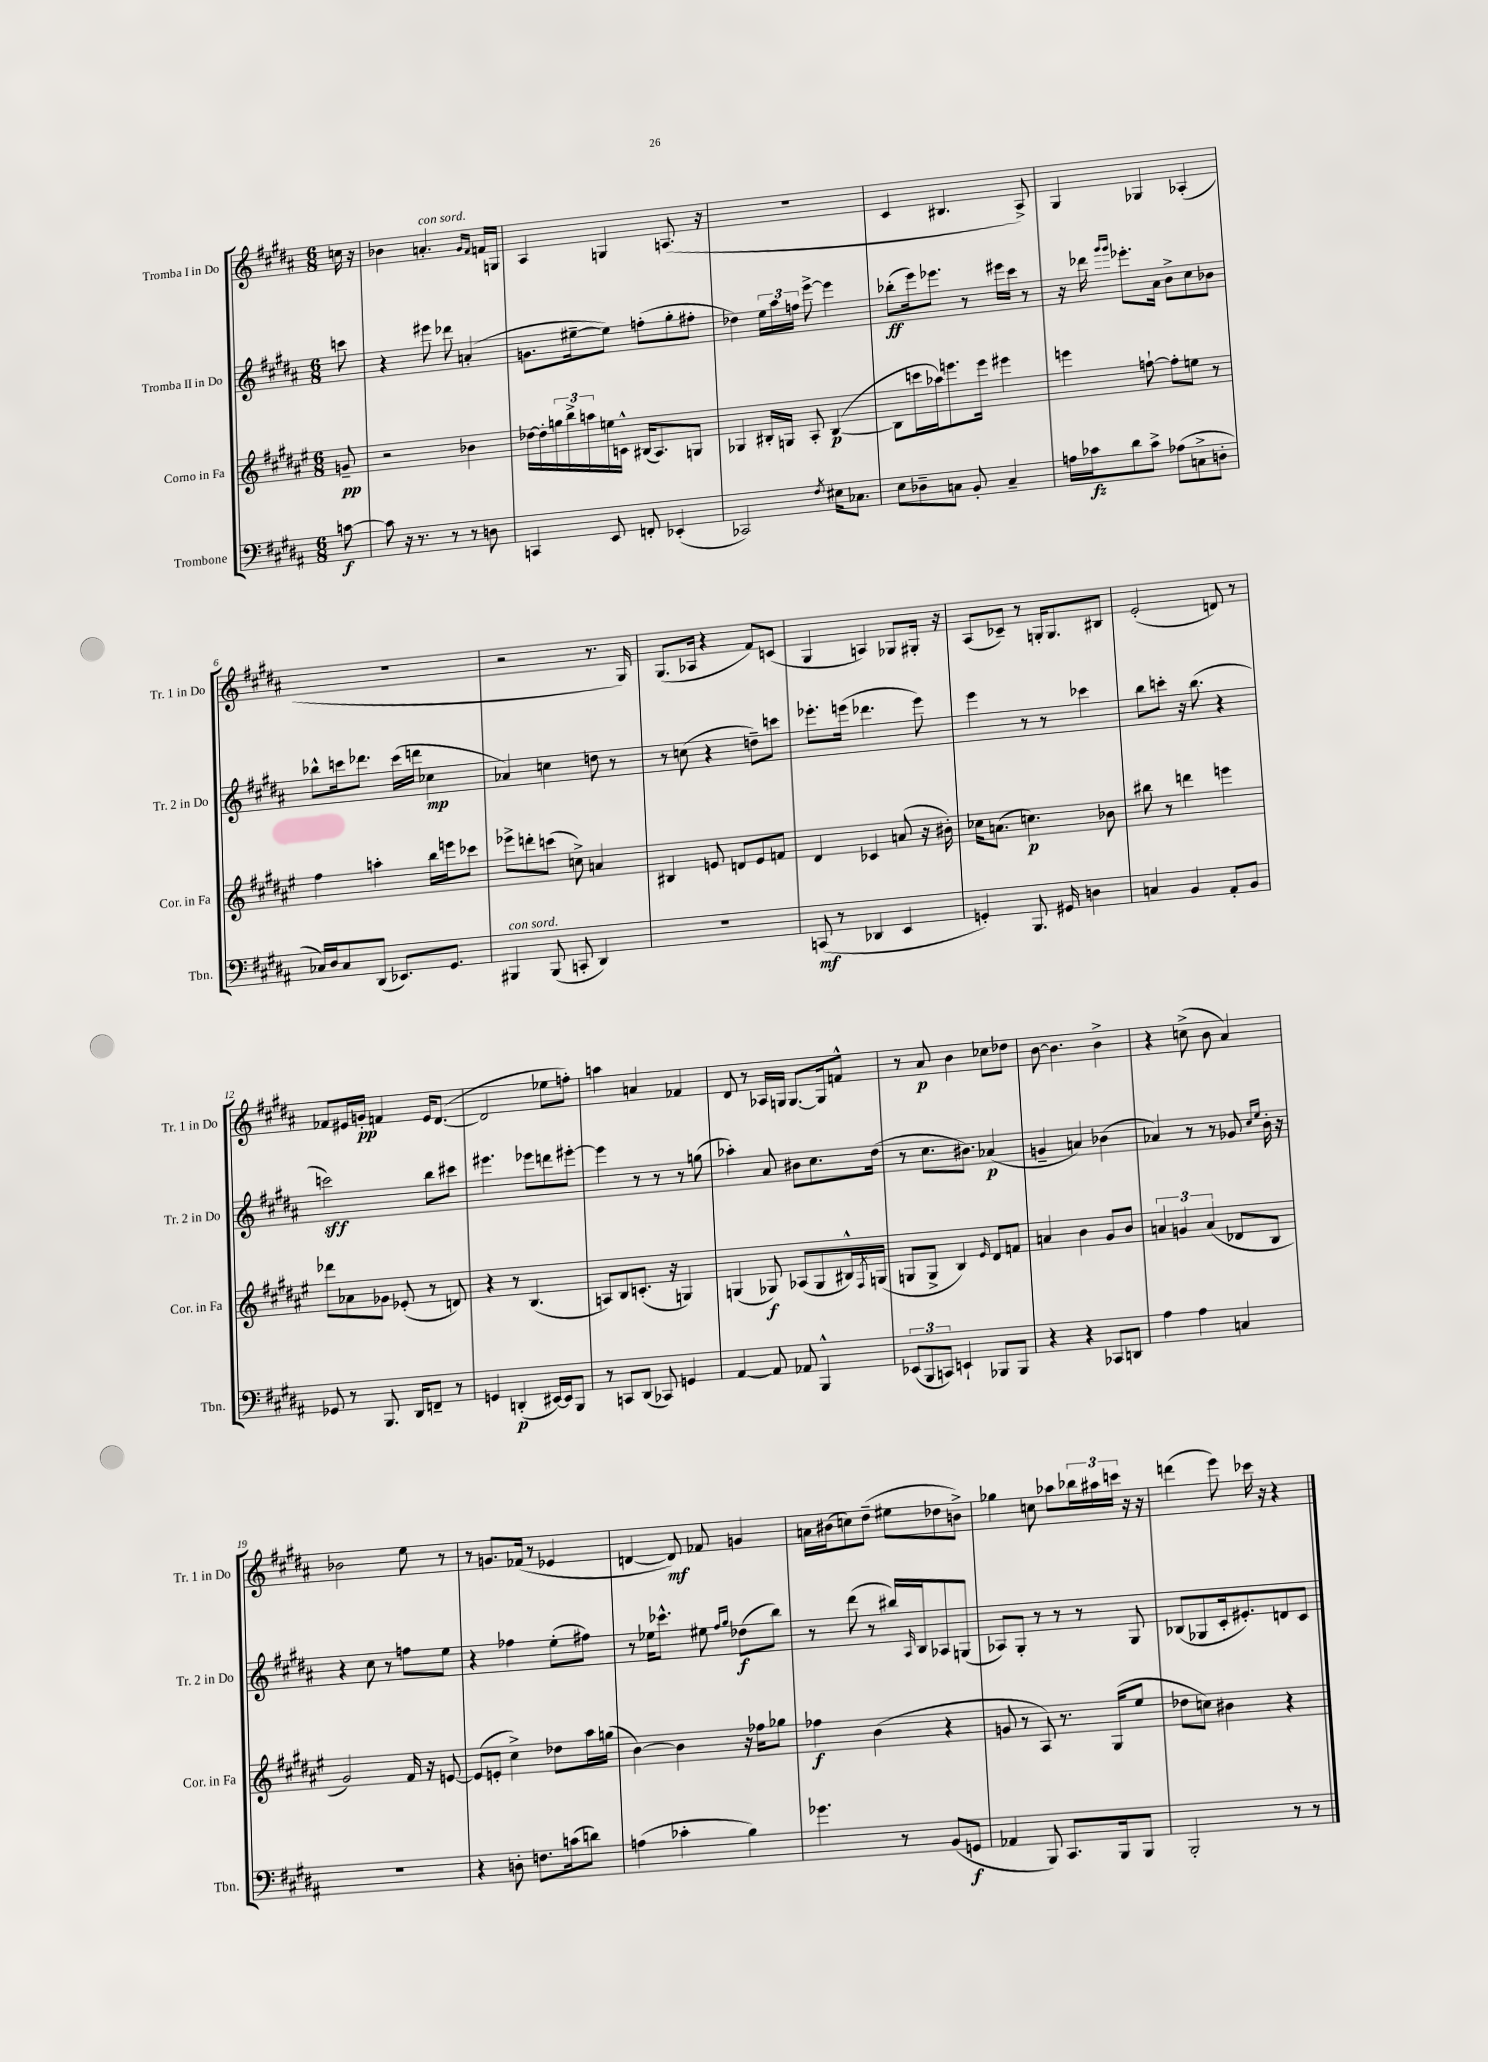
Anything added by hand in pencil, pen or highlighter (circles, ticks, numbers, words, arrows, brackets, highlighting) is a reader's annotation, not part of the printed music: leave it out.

**kern	**dynam	**kern	**dynam	**kern	**dynam	**kern	**dynam
*part4	*part4	*part3	*part3	*part2	*part2	*part1	*part1
*staff4	*staff4	*staff3	*staff3	*staff2	*staff2	*staff1	*staff1
*I"Trombone	*	*I"Corno in Fa	*	*I"Tromba II in Do	*	*I"Tromba I in Do	*
*I'Tbn.	*	*I'Cor. in Fa	*	*I'Tr. 2 in Do	*	*I'Tr. 1 in Do	*
*clefF4	*	*clefG2	*	*clefG2	*	*clefG2	*
*k[f#c#g#d#a#]	*	*k[f#c#g#d#a#e#]	*	*k[f#c#g#d#a#]	*	*k[f#c#g#d#a#]	*
*M6/8	*	*M6/8	*	*M6/8	*	*M6/8	*
=	=	=	=	=	=	=	=
[8cn\	f	8gn~/	pp	8cccn\	.	16ccn\	.
.	.	.	.	.	.	16r	.
=1	=1	=1	=1	=1	=1	=1	=1
8c\]	.	2r	.	4r	.	4b-X\	.
16r	.	.	.	.	.	.	.
8.r	.	.	.	.	.	.	.
!	!	!	!	!	!	!LO:TX:a:i:t=con sord.	!
.	.	.	.	8eee#X\	.	4.an'/	.
8r	.	.	.	8ddd-X\	.	.	.
8r	.	4b-X\	.	(4an'/	.	.	.
.	.	.	.	.	.	16qqg#/LL	.
.	.	.	.	.	.	16qqf#/JJ	.
8Dn\	.	.	.	.	.	16fn/LL	.
.	.	.	.	.	.	16Gn/JJ	.
=2	=2	=2	=2	=2	=2	=2	=2
4CCn/	.	[16dd-X\LL	.	8.gn\L	.	4A#/	.
.	.	16dd-'\]	.	.	.	.	.
.	.	24ggn\	.	.	.	.	.
.	.	24bb^\	.	.	.	.	.
.	.	.	.	[16ee#X~\k	.	.	.
.	.	24aan\	.	.	.	.	.
8EE/	.	16een\	.	8ee#\J])	.	4Gn/	.
.	.	16cn^^\JJ	.	.	.	.	.
8FFn'/	.	(16B#X/KL	.	(8ffn'\L	.	.	.
.	.	8.A#/)	.	.	.	.	.
(4EE-X'/	.	.	.	8gg#'\	.	(8.An/	.
.	.	8Gn/J	.	8ff#X'\J	.	.	.
.	.	.	.	.	.	16r	.
=3	=3	=3	=3	=3	=3	=3	=3
2CC-X/)	.	4G-X/	.	4dd-X\)	.	2.r	.
.	.	16B#X'/LL	.	24ee\LL	.	.	.
.	.	.	.	24aa#\	.	.	.
.	.	16Gn/JJ	.	.	.	.	.
.	.	.	.	24ffn\JJ	.	.	.
.	.	8A#'/	.	[8eee^\	.	.	.
8qF#/	.	.	.	.	.	.	.
16E#X\KL	.	([4B#/	p	4eee\]	.	.	.
8.C-X\J	.	.	.	.	.	.	.
=4	=4	=4	=4	=4	=4	=4	=4
8E\L	.	8B#\L]	.	(8bb-X'\L	ff	4c#/	.
8D-X~\	.	16cccn\L	.	16eee\k)	.	.	.
.	.	16aa-X\J)	.	8.eee-X\J	.	.	.
8Cn\J	.	8.eeen\	.	.	.	4.B#X/	.
8BB'/	.	.	.	8r	.	.	.
.	.	16eee\Jk	.	.	.	.	.
4C~/	.	4eee#X\	.	16eee#X\LL	.	.	.
.	.	.	.	16ccc#\JJ	.	.	.
.	.	.	.	8r	.	8A#^/)	.
=5	=5	=5	=5	=5	=5	=5	=5
16An\LL	.	4eeen\	.	16r	.	4G#/	.
16c-X\J	fz	.	.	16ddd-X\	.	.	.
.	.	.	.	16qqggg#/LL	.	.	.
.	.	.	.	16qqggg#/JJ	.	.	.
8d#\	.	.	.	8.eee-X'\L	.	.	.
8c-^\J	.	[8ffn`\	.	.	.	4G-X/	.
.	.	.	.	16a#\Jk	.	.	.
(8A-X\L	.	8ff'\L]	.	8b^\L	.	.	.
8Cn^\	.	8een\J	.	8cc#\	.	(4A-X'/	.
8Dn'\J	.	8r	.	8b-X\J	.	.	.
!!LO:LB:g=z
=6	=6	=6	=6	=6	=6	=6	=6
16C-X/LL)	.	4ff#\	.	8bb-X^^\L	.	2.r	.
16D#/J	.	.	.	.	.	.	.
8C-/	.	.	.	16cccn\k	.	.	.
.	.	.	.	8.ddd-X\J	.	.	.
(8DD#/J	.	4aan'\	.	.	.	.	.
8.EE-X/L)	.	.	.	(16ccc\LL	.	.	.
.	.	.	.	16dddn\JJ	.	.	.
.	.	16bb\LL	.	4cc-X\	mp	.	.
8.GG#/J	.	16eeen\J	.	.	.	.	.
.	.	8ccc-X\J	.	.	.	.	.
=7	=7	=7	=7	=7	=7	=7	=7
!LO:TX:a:i:t=con sord.	!	!	!	!	!	!	!
4BBB#X/	.	8eee-X^\L	.	4a-X/)	.	2r	.
.	.	8dddn'\	.	.	.	.	.
(8BBB#/	.	(8cccn\J	.	4ccn\	.	.	.
8CCn'/	.	8ccn^\)	.	.	.	.	.
4DD#/)	.	4an/	.	8ddn\	.	8.r	.
.	.	.	.	8r	.	.	.
.	.	.	.	.	.	16G#/)	.
=8	=8	=8	=8	=8	=8	=8	=8
2.r	.	4B#X/	.	8r	.	(8.G#/L	.
.	.	.	.	(8ccn\	.	.	.
.	.	.	.	.	.	16A-X/Jk	.
.	.	8en/	.	4r	.	4r	.
.	.	8dn/L	.	.	.	.	.
.	.	8e/	.	8ddn~\L)	.	8f#/L)	.
.	.	8fn/J	.	8cccn\J	.	(8cn/J	.
=9	=9	=9	=9	=9	=9	=9	=9
(8CCn/	mf	4d#/	.	8.eee-X'\L	.	4G#/	.
8r	.	.	.	.	.	.	.
.	.	.	.	(16eeen\Jk	.	.	.
4DD-X/	.	4c-X/	.	4.ddd-X\	.	4An/)	.
4EE/	.	(8an/	.	.	.	8G-X/L	.
.	.	16r	.	8eee\)	.	16G#X'/Jk	.
.	.	16b#X'\)	.	.	.	16r	.
=10	=10	=10	=10	=10	=10	=10	=10
4GGn'/)	.	16cc-X\KL	.	4eee\	.	(8A#/L	.
.	.	(8.an\J	.	.	.	.	.
.	.	.	.	.	.	8c-X~/J)	.
8.BBB/	.	4.ccn\)	p	8r	.	8r	.
.	.	.	.	8r	.	16Gn'/KL	.
16GG#X/	.	.	.	.	.	8.G/	.
4Dn\	.	.	.	4ccc-X\	.	.	.
.	.	8b-X\	.	.	.	8B#X/J	.
=11	=11	=11	=11	=11	=11	=11	=11
4Cn/	.	8bb#X\	.	8bb\L	.	(2e'/	.
.	.	8r	.	8cccn'\J	.	.	.
4BB/	.	4dddn\	.	16r	.	.	.
.	.	.	.	(8.bb\	.	.	.
8AA#'/L	.	4eeen\	.	4r	.	8dn/)	.
8BB/J	.	.	.	.	.	8r	.
!!LO:LB:g=z
=12	=12	=12	=12	=12	=12	=12	=12
8GG-X/	.	8ddd-X\L	.	2cccn\)	sff	8f-X/L	.
8r	.	8a-X\	.	.	.	16e#X/L	.
.	.	.	.	.	.	16gn'/JJ	pp
8.BBB/	.	8g-X\J	.	.	.	4fn/	.
.	.	(8e-X'/	.	.	.	.	.
16DD#/KL	.	.	.	.	.	.	.
8FFn~/J	.	8r	.	8bb\L	.	16e#/KL	.
.	.	.	.	.	.	([8.d#/J	.
8r	.	8dn/)	.	8ccc#X\J	.	.	.
=13	=13	=13	=13	=13	=13	=13	=13
4GGn/	.	4r	.	4.eee#X\	.	2d#/]	.
(4DDn'/	p	8r	.	.	.	.	.
.	.	(4.B/	.	8eee-X\L	.	.	.
[16EE#X/LL)	.	.	.	8dddn\	.	8ee-X\L	.
16EE#/J]	.	.	.	.	.	.	.
8BBB/J	.	.	.	[8eee#X'\J	.	8ffn'\J)	.
=14	=14	=14	=14	=14	=14	=14	=14
8r	.	8An/L)	.	4eee#\]	.	4aan\	.
8CCn/L	.	8B/	.	.	.	.	.
(8DD#/J	.	(8.cn'/J	.	8r	.	4an/	.
8CC-X/)	.	.	.	8r	.	.	.
.	.	16r	.	.	.	.	.
4GGn/	.	4Gn/)	.	8r	.	4f-X/	.
.	.	.	.	(8ggn\	.	.	.
=15	=15	=15	=15	=15	=15	=15	=15
[4AA#/	.	(4Gn/	.	4aa-X'\)	.	8d#/	.
.	.	.	.	.	.	8r	.
8AA#/]	.	8G-X/)	f	8a#/	.	16A-X/LL	.
.	.	.	.	.	.	16Gn/JJ	.
8AA-X/	.	(8A-X/L	.	8b#X\L	.	[8.G/L	.
4BBB^^/	.	8G-/	.	8.cc#\	.	.	.
.	.	.	.	.	.	16G/k]	.
.	.	16B#X^^/L)	.	.	.	8fn^^/J	.
.	.	8qF#/	.	.	.	.	.
.	.	(16Gn/JJ	.	(16dd#\Jk	.	.	.
=16	=16	=16	=16	=16	=16	=16	=16
(12EE-X/L	.	8Gn/L	.	8r	.	8r	.
12BBB/	.	.	.	.	.	.	.
.	.	8G^/J	.	8.cc#\L	.	8a#/	p
12CCn/J)	.	.	.	.	.	.	.
4EEn`/	.	4B/)	.	.	.	4b\	.
.	.	.	.	8.b#X\J)	.	.	.
.	.	16qqe#/	.	.	.	.	.
8BBB-X/L	.	8d#/L	.	(4a-X/	p	8cc-X\L	.
8BBB-/J	.	8fn/J	.	.	.	8dd-X\J	.
=17	=17	=17	=17	=17	=17	=17	=17
4r	.	4an/	.	4gn~/	.	[8b\	.
.	.	.	.	.	.	4.b\]	.
4r	.	4b\	.	4an/)	.	.	.
8CC-X/L	.	8g#/L	.	(4b-X\	.	4b^\	.
8DDn/J	.	8b/J	.	.	.	.	.
=18	=18	=18	=18	=18	=18	=18	=18
4A#\	.	6an/	.	4a-X/)	.	4r	.
.	.	6gn/	.	.	.	.	.
4A#\	.	.	.	8r	.	(8ccn^\	.
.	.	(6a/	.	.	.	.	.
.	.	.	.	8r	.	8b\	.
4Cn/	.	8d-X/L	.	8g-X/	.	4a#/)	.
.	.	.	.	16qqcc#/LL	.	.	.
.	.	.	.	16qqee/JJ	.	.	.
.	.	8B/J	.	16b'\	.	.	.
.	.	.	.	16r	.	.	.
!!LO:LB:g=z
=19	=19	=19	=19	=19	=19	=19	=19
2.r	.	2g#/)	.	4r	.	2b-X\	.
.	.	.	.	8cc#\	.	.	.
.	.	.	.	8r	.	.	.
.	.	16f#/	.	8ffn\L	.	8ee\	.
.	.	16r	.	.	.	.	.
.	.	[8en/	.	8ee\J	.	8r	.
=20	=20	=20	=20	=20	=20	=20	=20
4r	.	(8e/L]	.	4r	.	8r	.
.	.	8en'/J	.	.	.	8.gn/L	.
8Dn'\	.	4cc#^\)	.	4ff-X\	.	.	.
.	.	.	.	.	.	(16f-X/Jk	.
8.Fn\L	.	.	.	.	.	8r	.
.	.	8dd-X\L	.	(8ee'\L	.	4e-X/	.
(16cn\k	.	.	.	.	.	.	.
8dn\J)	.	16aa#\L	.	8ff#X\J)	.	.	.
.	.	(16ggn\JJ	.	.	.	.	.
=21	=21	=21	=21	=21	=21	=21	=21
(4An\	.	[4b\)	.	8r	.	[4dn/	.
.	.	.	.	16ee-X\KL	.	.	.
.	.	.	.	8.ccc-X^^\J	.	.	.
4c-X'\	.	4b\]	.	.	.	8d/])	mf
.	.	.	.	8ee#X\	.	8f-X/	.
.	.	.	.	16qqff#/LL	.	.	.
.	.	.	.	16qqgg#/JJ	.	.	.
4B\)	.	16r	.	(8dd-X\L	f	4gn/	.
.	.	16ff-X\KL	.	.	.	.	.
.	.	8gg-X\J	.	8bb\J)	.	.	.
=22	=22	=22	=22	=22	=22	=22	=22
4.g-X\	.	4ff-X\	f	8r	.	16an\LL	.
.	.	.	.	.	.	(16b#X\J	.
.	.	.	.	(8ddd#\	.	8ccn\)	.
.	.	(4b\	.	8r	.	(8dd#~\J	.
8r	.	.	.	16bb#X/LL)	.	8ee#X\L	.
.	.	.	.	16qqA#/	.	.	.
.	.	.	.	16B/J	.	.	.
(8BB/L	.	4r	.	8A-X/	.	8dd-X\	.
8GGn/J	f	.	.	(8Gn/J	.	8bn^\J)	.
=23	=23	=23	=23	=23	=23	=23	=23
4AA-X/	.	8gn/	.	8A-X/L)	.	4gg-X\	.
.	.	8r	.	8G#'/J	.	.	.
8BBB/)	.	8A#/)	.	8r	.	8ccn\	.
8.CC#/L	.	8.r	.	8r	.	8aa-X\L	.
.	.	.	.	8r	.	24bb-X\L	.
.	.	.	.	.	.	24aa#X\	.
16BBB/k	.	(16G#/KL	.	.	.	.	.
.	.	.	.	.	.	24cccn\JJ	.
8BBB/J	.	8ee#/J	.	8G#/	.	16r	.
.	.	.	.	.	.	16r	.
=24	=24	=24	=24	=24	=24	=24	=24
2BBB'/	.	8dd-X\L	.	(8B-X/L	.	(4dddn\	.
.	.	8ccn\J)	.	8G-X/	.	.	.
.	.	4b#X\	.	16c#'/k	.	8eee\)	.
.	.	.	.	8.e#X'/)	.	.	.
.	.	.	.	.	.	16ccc-X\	.
.	.	.	.	.	.	16r	.
8r	.	4r	.	8dn/	.	4r	.
8r	.	.	.	8c#/J	.	.	.
==	==	==	==	==	==	==	==
*-	*-	*-	*-	*-	*-	*-	*-
